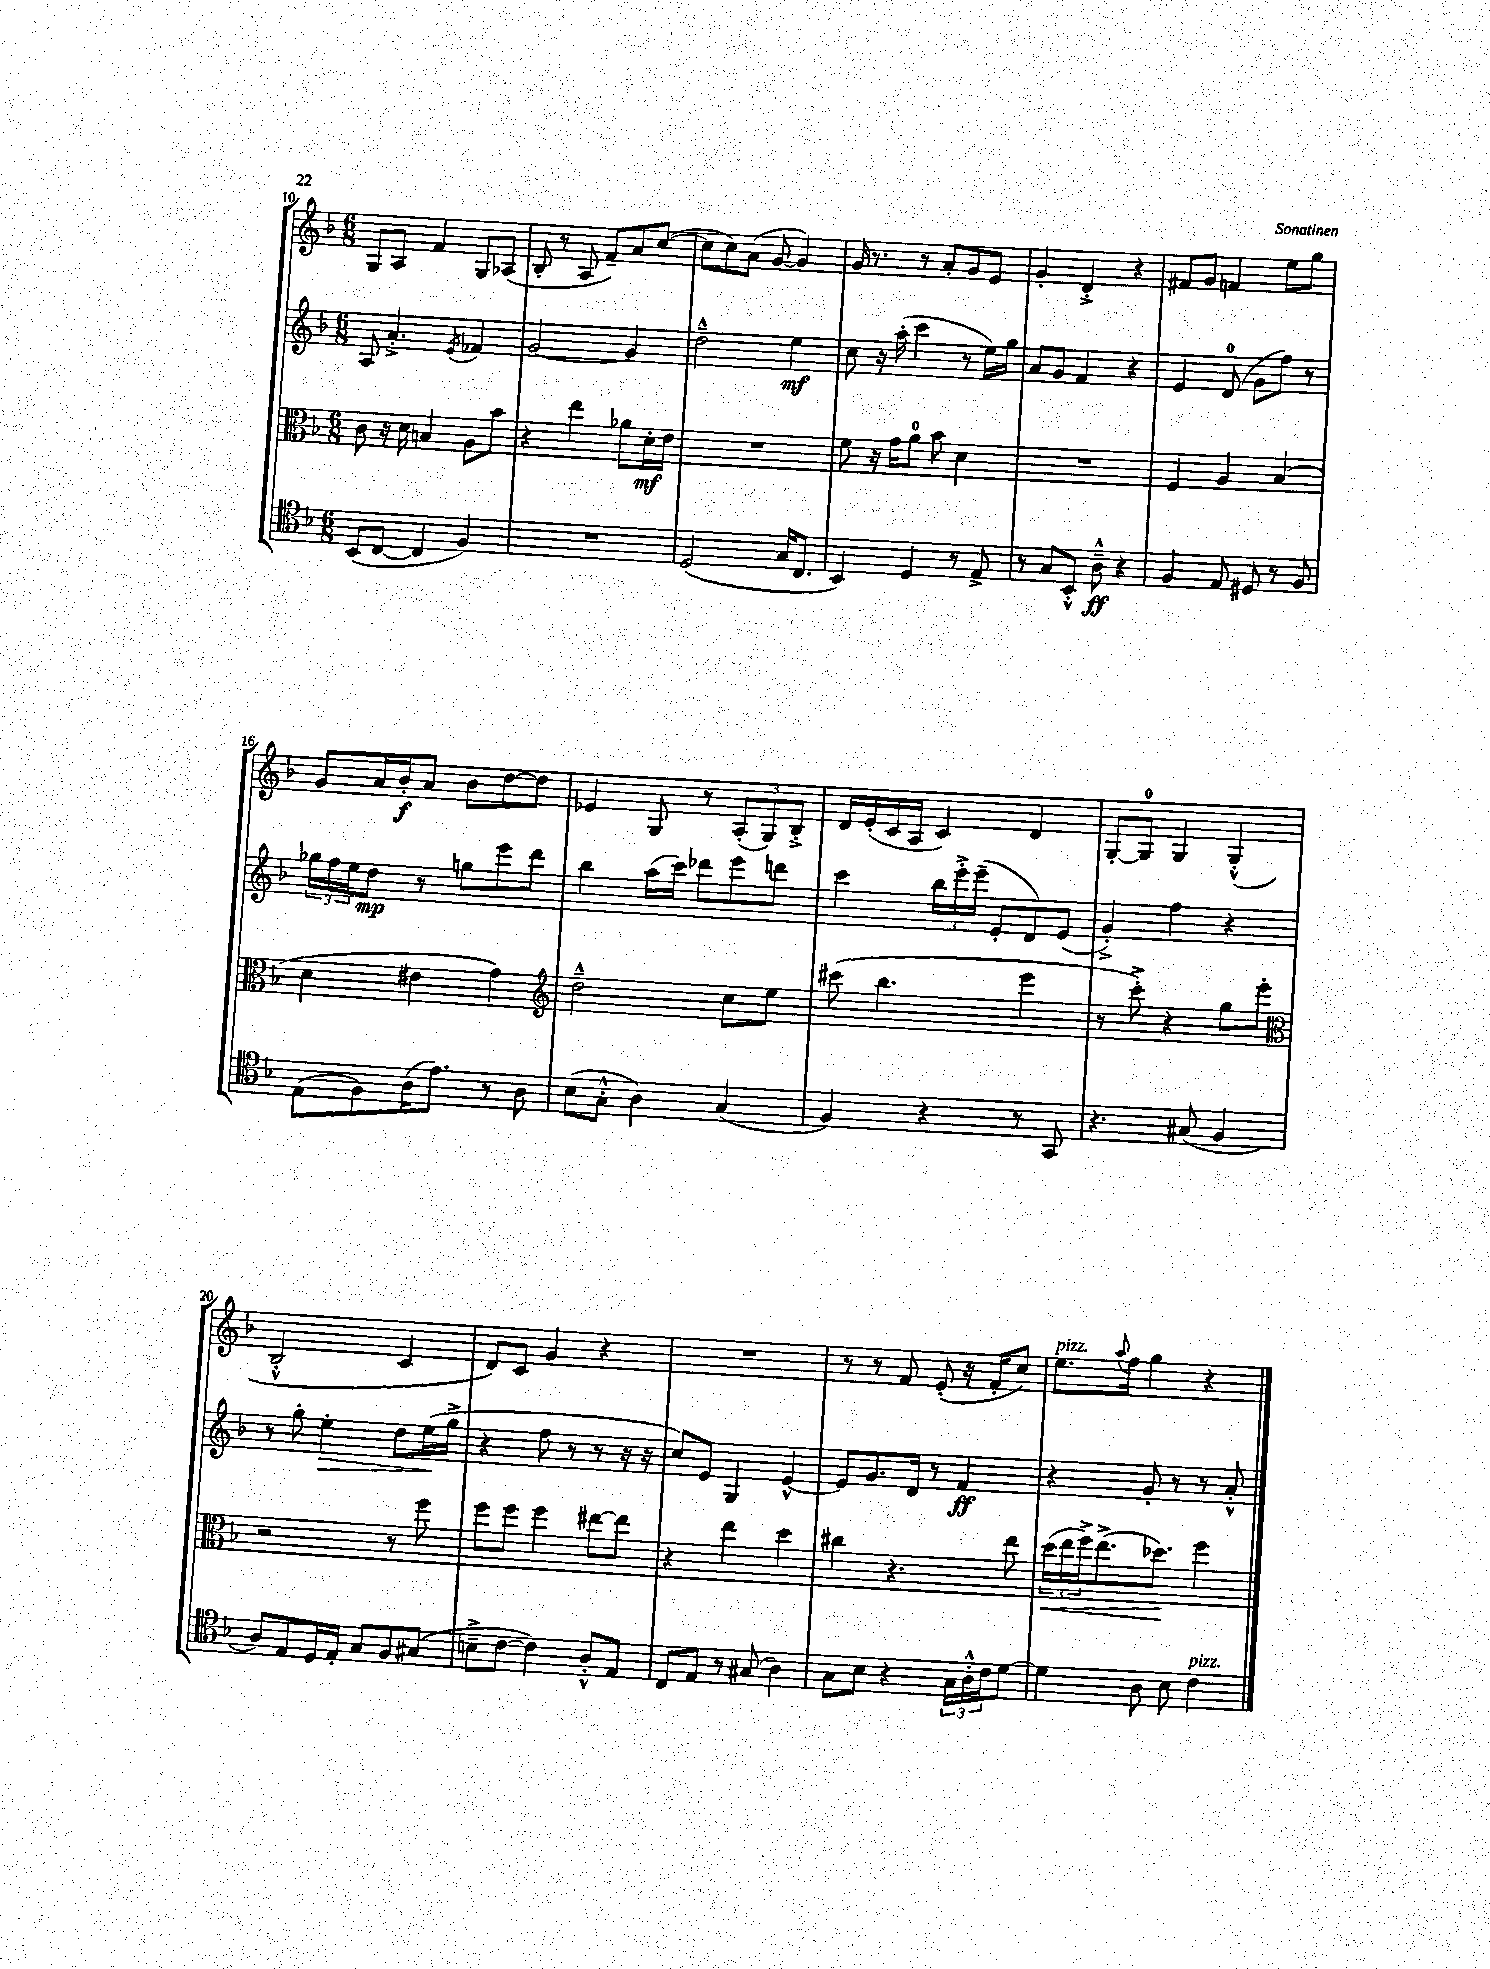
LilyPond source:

<<
\new StaffGroup <<
\new Staff = "s0" {
    \clef treble \key f \major \numericTimeSignature \time 6/8
    g8 a8 f'4 g8 aes8( |
    bes8-. r8 a8 f'8--) a'8 c''8~( |
    c''8 c''8) a'8( g'8~ g'4) |
    g'16 r8. r8 a'8-. g'8 e'8 |
    g'4-. d'4-.-> r4 |
    fis'8 g'8 f'4 e''8 g''8 |
    g'8 a'16 bes'16-.\f a'8 bes'8 d''8~ d''8 |
    ees'4 g8 r8 \tuplet 3/2 { a8-.( g8) bes8-.-> } |
    d'16 e'16-.( c'16 a16 c'4) d'4 |
    g8~-. g8-0 g4 g4-.-^( |
    bes2-.-^ c'4 |
    d'8) c'8 g'4 r4 |
    R2. |
    r8 r8 f'8 e'8-.( r16 f'16-. c''8) |
    e''8.^\markup { \italic "pizz." } \appoggiatura { a''8 } f''16 g''4 r4 \bar "|." |
}
\new Staff = "s1" {
    \clef treble \key f \major \numericTimeSignature \time 6/8
    a8 a'4.-.-> \acciaccatura { e'8 } fes'4 |
    g'2~ g'4 |
    d''2---^ e''4\mf |
    c''8 r16 a''16-.( c'''4 r8 e''16) g''16 |
    a'8 g'8 f'4 r4 |
    e'4 d'8-0( g'8 f''8) r8 |
    \tuplet 3/2 { ges''16 f''16 e''16 } d''8\mp r8 g''8 e'''8 d'''8 |
    bes''4 a''16( c'''16) des'''8 e'''8 d'''8 |
    c'''4 \tuplet 3/2 { bes''16 e'''16-.-> e'''16--( } e'8-. d'8) e'8( |
    g'4-.->) f''4 r4 |
    r8 g''8-. e''4-.\> d''8 e''16\!( g''16-> |
    r4 f''8 r8 r8 r16 r16 |
    c''8) e'8 g4 e'4~-^ |
    e'8 g'8. d'16 r8 f'4\ff |
    r4 g'8-. r8 r8 a'8-.-^ \bar "|." |
}
\new Staff = "s2" {
    \clef alto \key f \major \numericTimeSignature \time 6/8
    c'8 r16 d'16 b4 a8 bes'8 |
    r4 e''4 aes'8 d'16-.\mf e'16 |
    R2. |
    f'8 r16 g'16 a'8-0 bes'8 d'4 |
    R2. |
    f4 a4 bes4( |
    d'4 eis'4 g'4) |
    \clef treble d''2---^ c''8 e''8 |
    cis'''8( bes''4. e'''4 |
    r8 c'''8-.->) r4 g''8 e'''8-. |
    \clef alto r2 r8 f''8 |
    f''8 f''8 f''4 eis''8~ eis''8 |
    r4 e''4 d''4 |
    cis''4 r4. e''8 |
    \tuplet 3/2 { d''16\<( e''16 f''16->) } e''8.->( des''8.\!) f''4 \bar "|." |
}
\new Staff = "s3" {
    \clef tenor \key f \major \numericTimeSignature \time 6/8
    bes,8( c8~ c4 f4) |
    R2. |
    d2( g16 c8. |
    bes,4) d4 r8 e8-> |
    r8 g8 bes,8-.-^ a8---^\ff r4 |
    f4 e8 dis8 r8 f8 |
    e8( f8) a16( e'8.) r8 a8 |
    bes8( g8-.-^ a4) g4( |
    f4) r4 r8 g,8 |
    r4. gis8( f4 |
    a8) e8 d16 e16-. g8 f8 gis8( |
    b8---> c'8~ c'4) a8-.-^ e8 |
    c8 e8 r8 gis8( a4) |
    g8 bes8 r4 \tuplet 3/2 { g16 a16-.-^ c'16 } d'8~ |
    d'4 a8 bes8 c'4^\markup { \italic "pizz." } \bar "|." |
}
>>
>>
\layout { \context { \Score currentBarNumber = #10 } }
